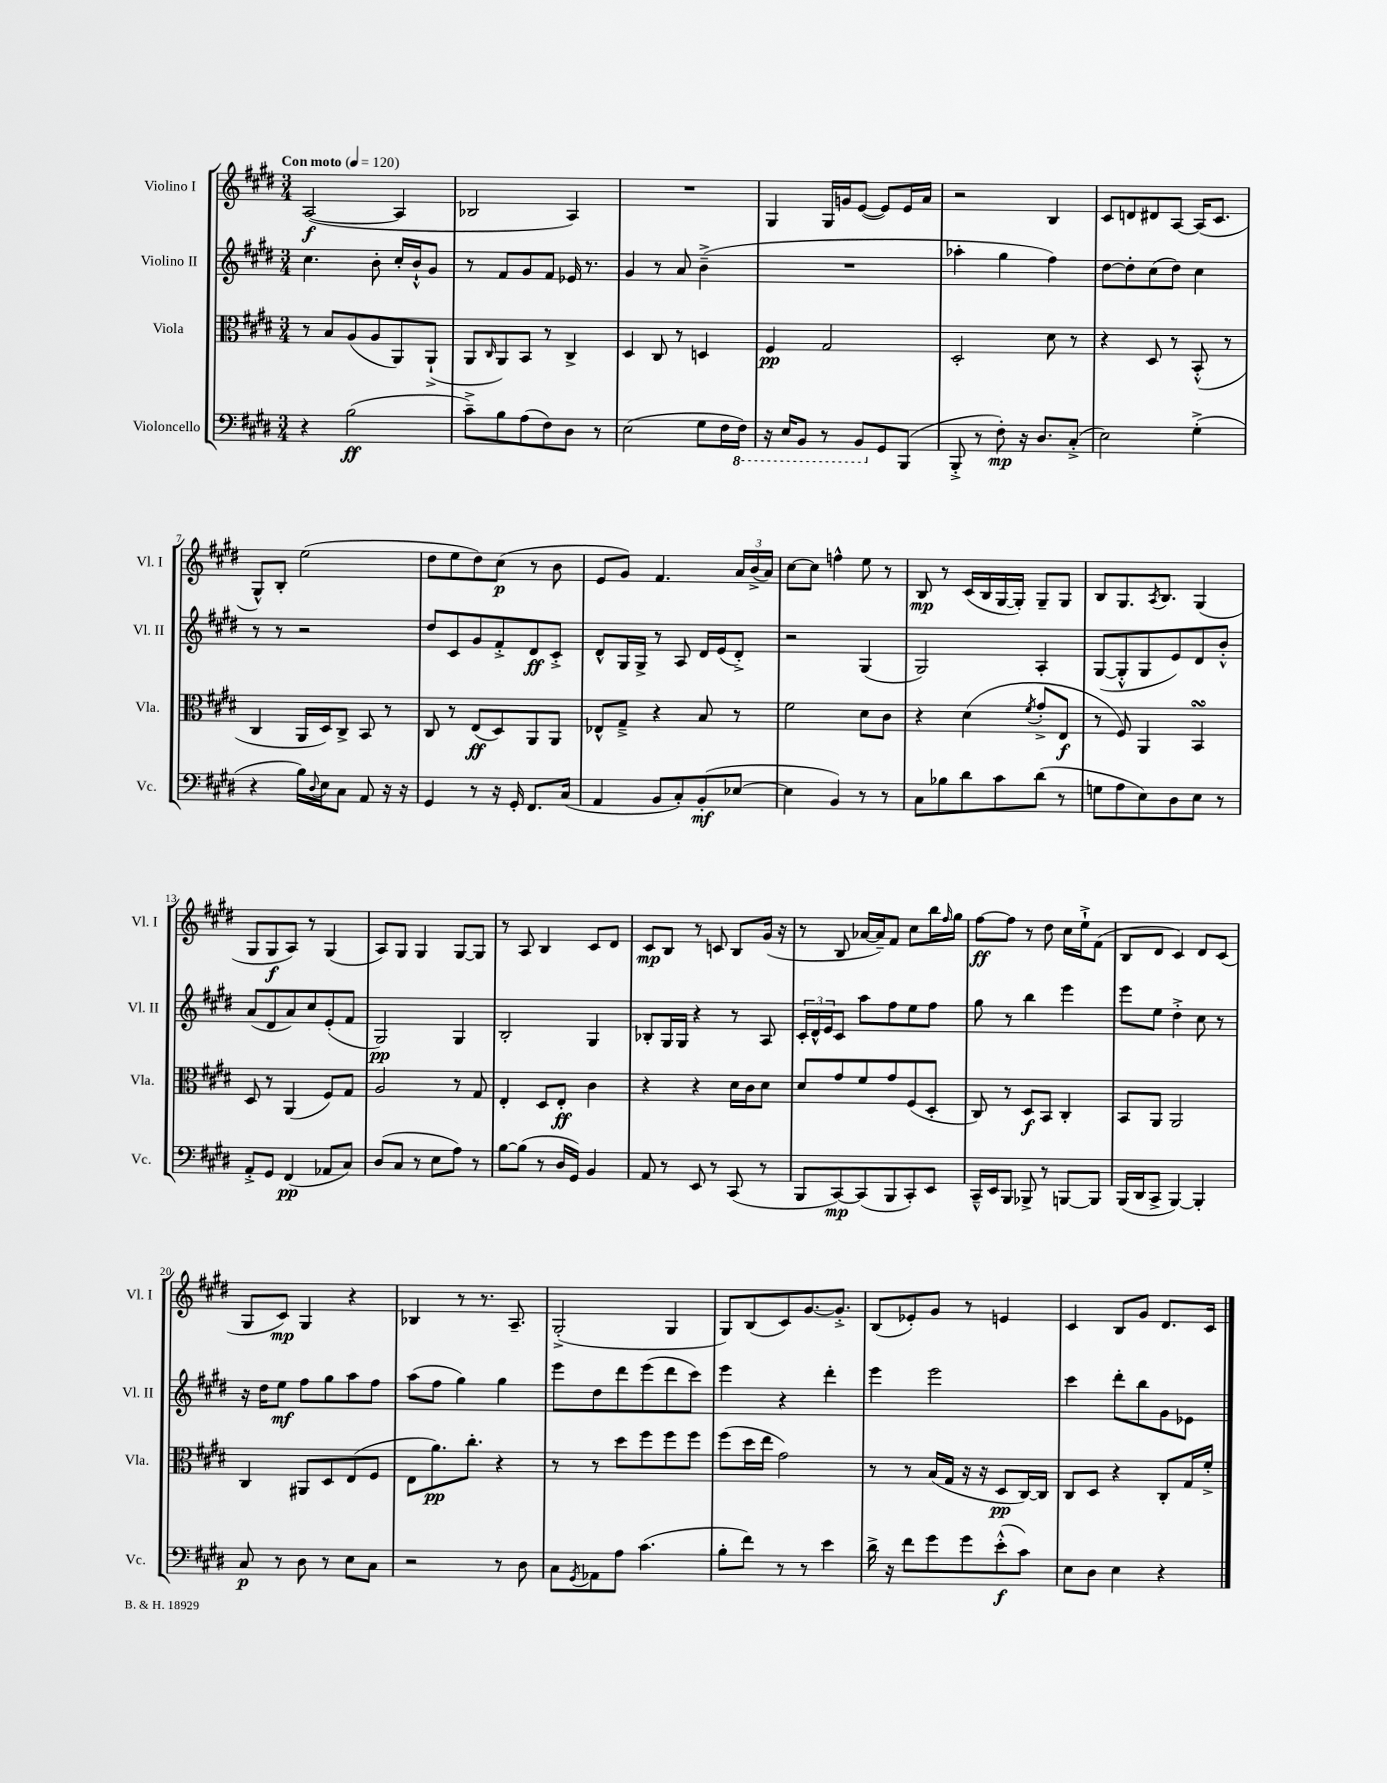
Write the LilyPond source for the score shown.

<<
\new StaffGroup <<
\new Staff = "s0" \with { instrumentName = "Violino I" shortInstrumentName = "Vl. I" } {
    \clef treble \key e \major \numericTimeSignature \time 3/4 \tempo "Con moto" 4 = 120
    a2~\f( a4 |
    bes2 a4) |
    R2. |
    gis4 gis16 g'16 e'8~( e'8) e'16 a'16 |
    r2 b4 |
    cis'8 d'8 dis'8 a8~ a16( cis'8. |
    gis8-^) b8-. e''2( |
    dis''8 e''8 dis''8) cis''8\p( r8 b'8 |
    e'8 gis'8) fis'4. \tuplet 3/2 { a'16 b'16->( a'16) } |
    cis''8~ cis''8 f''4-^ e''8 r8 |
    b8\mp r8 cis'16( b16 gis16~ gis16-.) gis8-- gis8 |
    b8 gis8. \acciaccatura { a8 } b8. gis4( |
    gis8 gis8\f a8) r8 gis4( |
    a8) gis8 gis4 gis8~ gis8 |
    r8 a8 b4 cis'8 dis'8 |
    cis'8\mp b8 r8 c'8 b8 gis'16( r16 |
    r8 b8 aes'16~ aes'16--) fis'8 cis''8 b''16 \grace { fis''16 } gis''16 |
    fis''8~\ff fis''8 r8 dis''8 cis''16 e''16-!-> fis'8( |
    b8 dis'8 cis'4) dis'8 cis'8( |
    gis8 cis'8\mp) gis4 r4 |
    bes4 r8 r8. a8.-- |
    gis2-.->( gis4 |
    gis8) b8( cis'8) gis'8.~ gis'8.-.-> |
    b8( ees'8-.) gis'8 r8 e'4 |
    cis'4 b8 gis'8 dis'8. cis'16 \bar "|." |
}
\new Staff = "s1" \with { instrumentName = "Violino II" shortInstrumentName = "Vl. II" } {
    \clef treble \key e \major \numericTimeSignature \time 3/4
    cis''4. b'8-. cis''16-. b'16-!-^ gis'8 |
    r8 fis'8 gis'8 fis'8 ees'16 r8. |
    gis'4 r8 a'8 b'4--->( |
    R2. |
    aes''4-. gis''4 fis''4) |
    dis''8~ dis''8-. cis''8( dis''8) cis''4 |
    r8 r8 r2 |
    dis''8 cis'8 gis'8 fis'8-.-> dis'8\ff cis'8-.-> |
    dis'8-^ gis16 gis16-> r8 a8 dis'16 e'16( dis'8-.->) |
    r2 gis4( |
    gis2) a4-. |
    gis8~( gis8-.-^ gis8 e'8) dis'8 b'8-.-^ |
    a'8( dis'8 a'8) cis''8 e'8-.( fis'8 |
    gis2\pp) gis4 |
    b2-. gis4 |
    bes8-. gis16 gis16 r4 r8 a8 |
    \tuplet 3/2 { cis'16-. dis'16-^ e'16 } cis'8 a''8 fis''8 e''8 fis''8 |
    gis''8 r8 b''4 e'''4 |
    e'''8 e''8 dis''4-.-> cis''8 r8 |
    r16 dis''16 e''8\mf fis''8 gis''8 a''8 fis''8 |
    a''8( fis''8 gis''4) gis''4 |
    e'''8 dis''8 dis'''8 e'''8( dis'''8 cis'''8) |
    e'''4 r4 dis'''4-. |
    e'''4 e'''2 |
    cis'''4 dis'''8-. b''8 gis'8 ees'8 \bar "|." |
}
\new Staff = "s2" \with { instrumentName = "Viola" shortInstrumentName = "Vla." } {
    \clef alto \key e \major \numericTimeSignature \time 3/4
    r8 b8 a8( a8 a,8) a,8-!->( |
    a,8 \grace { cis16 } a,8) b,8 r8 cis4-> |
    dis4 cis8 r8 d4 |
    fis4\pp gis2 |
    dis2-. dis'8 r8 |
    r4 dis8 r8 b,8-.-^( r8 |
    cis4 a,16 dis16) cis8-> b,8 r8 |
    cis8 r8 e8\ff( dis8) a,8 a,8 |
    ees8-^ gis8---> r4 b8 r8 |
    fis'2 dis'8 cis'8 |
    r4 dis'4( \acciaccatura { fis'8 } gis'8-.-> e8\f |
    r8 fis8) a,4 b,4\turn |
    dis8 r8 a,4( fis8) gis8 |
    a2 r8 gis8 |
    e4-. dis8 e8-.\ff cis'4 |
    r4 r4 dis'16 cis'16 dis'8 |
    dis'8 gis'8 fis'8 gis'8 fis8( dis8-. |
    cis8) r8 dis8\f b,8 cis4-. |
    b,8 a,8 a,2 |
    cis4 ais,8 dis8 e8( fis8 |
    e8 a'8.\pp) cis''8.-. r4 |
    r8 r8 dis''8 fis''8 fis''8 fis''8 |
    fis''8( dis''16 e''16 gis'2) |
    r8 r8 b16( gis16 r16 r16 dis8\pp cis16~) cis16 |
    cis8 dis8 r4 cis8-. gis16 fis'16-.-> \bar "|." |
}
\new Staff = "s3" \with { instrumentName = "Violoncello" shortInstrumentName = "Vc." } {
    \clef bass \key e \major \numericTimeSignature \time 3/4
    r4 b2\ff( |
    cis'8--->) b8 a8( fis8) dis8 r8 |
    e2( gis8 fis16 \ottava #-1 fis,16) |
    r16 e,16 b,,8 r8 b,,8 \ottava #0 gis,8 b,,8( |
    b,,8-.-> r8 fis8-.\mp) r16 dis8. cis8-.->( |
    e2) gis4-.->( |
    r4 b16) \appoggiatura { dis8 } e16 cis8 a,8 r16 r16 |
    gis,4 r8 r16 gis,16-. fis,8. cis16( |
    a,4 b,8 cis8-.) b,8-.\mf( ees8~ |
    ees4 b,4) r8 r8 |
    cis8 bes8 dis'8 cis'8 dis'8( r8 |
    g8 a8 e8) dis8 e8 r8 |
    a,8-.-> gis,8 fis,4\pp( aes,8 cis8) |
    dis8( cis8 r8 e8 a8) r8 |
    b8~ b8( r8 dis16 gis,16) b,4 |
    a,8 r8 e,8 r8 cis,8( r8 |
    b,,8 cis,8~\mp) cis,8( b,,8 cis,8-.) e,8 |
    cis,16---^ e,16 b,,8 bes,,8-> r8 b,,8~ b,,8 |
    b,,16( dis,16 cis,8-> b,,4~) b,,4-. |
    cis8\p r8 dis8 r8 e8 cis8 |
    r2 r8 dis8 |
    cis8 \acciaccatura { gis,8 } aes,8 a8 cis'4.( |
    b8-. fis'8) r8 r8 e'4 |
    dis'16-> r16 fis'8 gis'8 gis'8 e'8-.-^\f( cis'8) |
    e8 dis8 e4 r4 \bar "|." |
}
>>
>>
